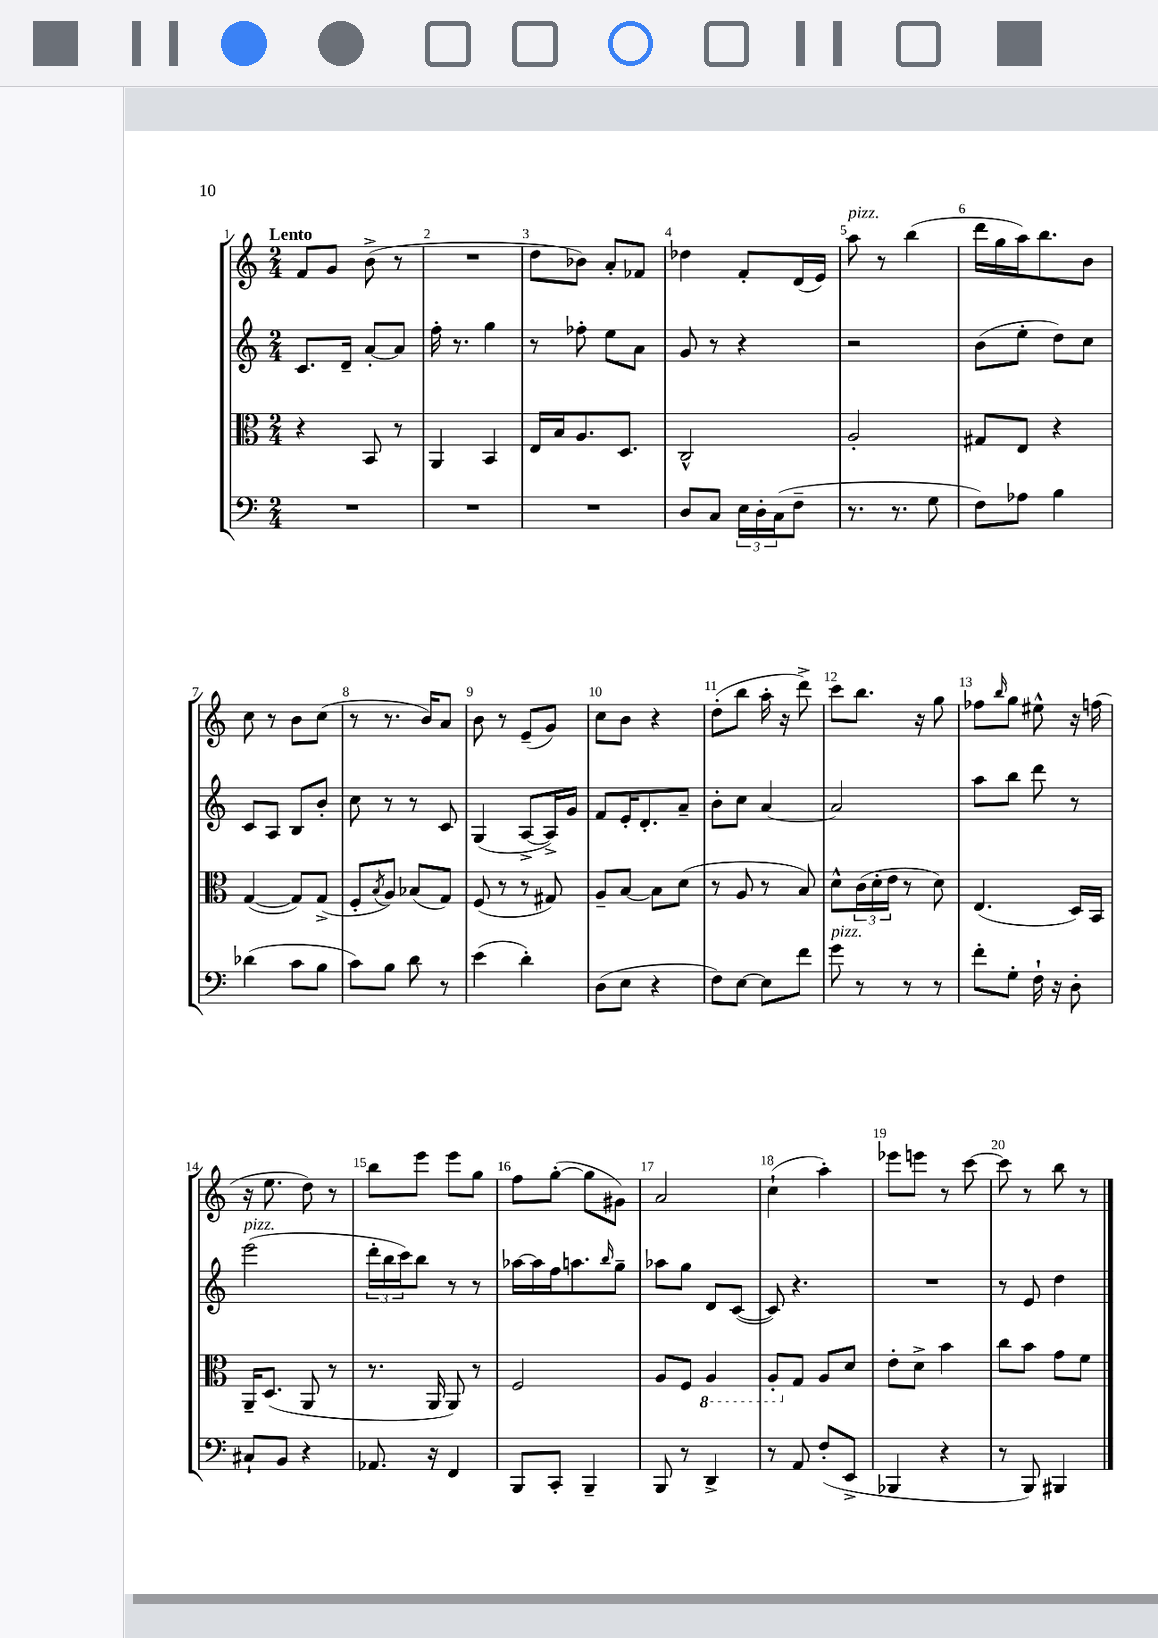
<<
\new StaffGroup <<
\new Staff = "s0" {
    \clef treble \key c \major \numericTimeSignature \time 2/4 \tempo "Lento"
    f'8 g'8 b'8->( r8 |
    R2 |
    d''8 bes'8) a'8-. fes'8 |
    des''4 f'8-. d'16( e'16) |
    a''8^\markup { \italic "pizz." } r8 b''4( |
    d'''16 g''16 a''16) b''8. b'8 |
    c''8 r8 b'8 c''8( |
    r8 r8. b'16) a'8 |
    b'8 r8 e'8--( g'8) |
    c''8 b'8 r4 |
    d''8-.( b''8 a''16-. r16 d'''8->) |
    c'''8 b''8. r16 g''8 |
    fes''8 \grace { b''16 } g''8 eis''8-^ r16 f''16( |
    r16 e''8. d''8) r8 |
    b''8 e'''8 e'''8 g''8 |
    f''8 g''8~-.( g''8 gis'8) |
    a'2 |
    c''4-!( a''4-.) |
    ees'''8 e'''8 r8 c'''8~ |
    c'''8 r8 b''8 r8 \bar "|." |
}
\new Staff = "s1" {
    \clef treble \key c \major \numericTimeSignature \time 2/4
    c'8. d'16-- a'8~-. a'8 |
    f''16-. r8. g''4 |
    r8 fes''8-. e''8 a'8 |
    g'8 r8 r4 |
    r2 |
    b'8( e''8-. d''8) c''8 |
    c'8 a8 b8 b'8-. |
    c''8 r8 r8 c'8 |
    g4( a8~-> a16->) g'16 |
    f'8 e'16-. d'8.-. a'8-- |
    b'8-. c''8 a'4~ |
    a'2 |
    a''8 b''8 d'''8 r8 |
    e'''2^\markup { \italic "pizz." }( |
    \tuplet 3/2 { d'''16-. b''16 c'''16) } b''8 r8 r8 |
    aes''16~ aes''16 f''16 a''8. \grace { b''16 } g''8-- |
    aes''8 g''8 d'8 c'8~( |
    c'8) r4. |
    R2 |
    r8 e'8 d''4 \bar "|." |
}
\new Staff = "s2" {
    \clef alto \key c \major \numericTimeSignature \time 2/4
    r4 b,8 r8 |
    a,4 b,4 |
    e16 b16 a8. d8. |
    c2-^ |
    a2-. |
    gis8 e8 r4 |
    g4~( g8) g8->( |
    f8-. \acciaccatura { b8 } a8) bes8( g8) |
    f8( r8 r8 gis8) |
    a8-- b8~ b8 d'8( |
    r8 a8 r8 b8) |
    d'8-^ \tuplet 3/2 { c'16( d'16-. e'16 } r8 d'8) |
    e4.( d16) b,16 |
    a,16-- d8.( a,8 r8 |
    r8. a,16 a,8) r8 |
    f2 |
    a8 f8 \ottava #-1 a,4 |
    a,8-. \ottava #0 g8 a8 d'8 |
    e'8-. d'8-> b'4 |
    c''8 b'8 g'8 f'8 \bar "|." |
}
\new Staff = "s3" {
    \clef bass \key c \major \numericTimeSignature \time 2/4
    R2 |
    R2 |
    R2 |
    d8 c8 \tuplet 3/2 { e16 d16-. c16( } f8-- |
    r8. r8. g8 |
    f8) aes8 b4 |
    des'4( c'8 b8 |
    c'8) b8 d'8 r8 |
    e'4( d'4-.) |
    d8( e8 r4 |
    f8) e8~ e8 f'8 |
    g'8^\markup { \italic "pizz." } r8 r8 r8 |
    f'8-. g8-. f16-! r16 d8-. |
    cis8-! b,8 r4 |
    aes,8. r16 f,4 |
    b,,8 c,8-. b,,4-- |
    b,,8 r8 d,4-> |
    r8 a,8 f8-.( e,8-> |
    bes,,4 r4 |
    r8 b,,8) bis,,4 \bar "|." |
}
>>
>>
\layout { \context { \Score \override BarNumber.break-visibility = ##(#f #t #t) barNumberVisibility = #all-bar-numbers-visible } }
